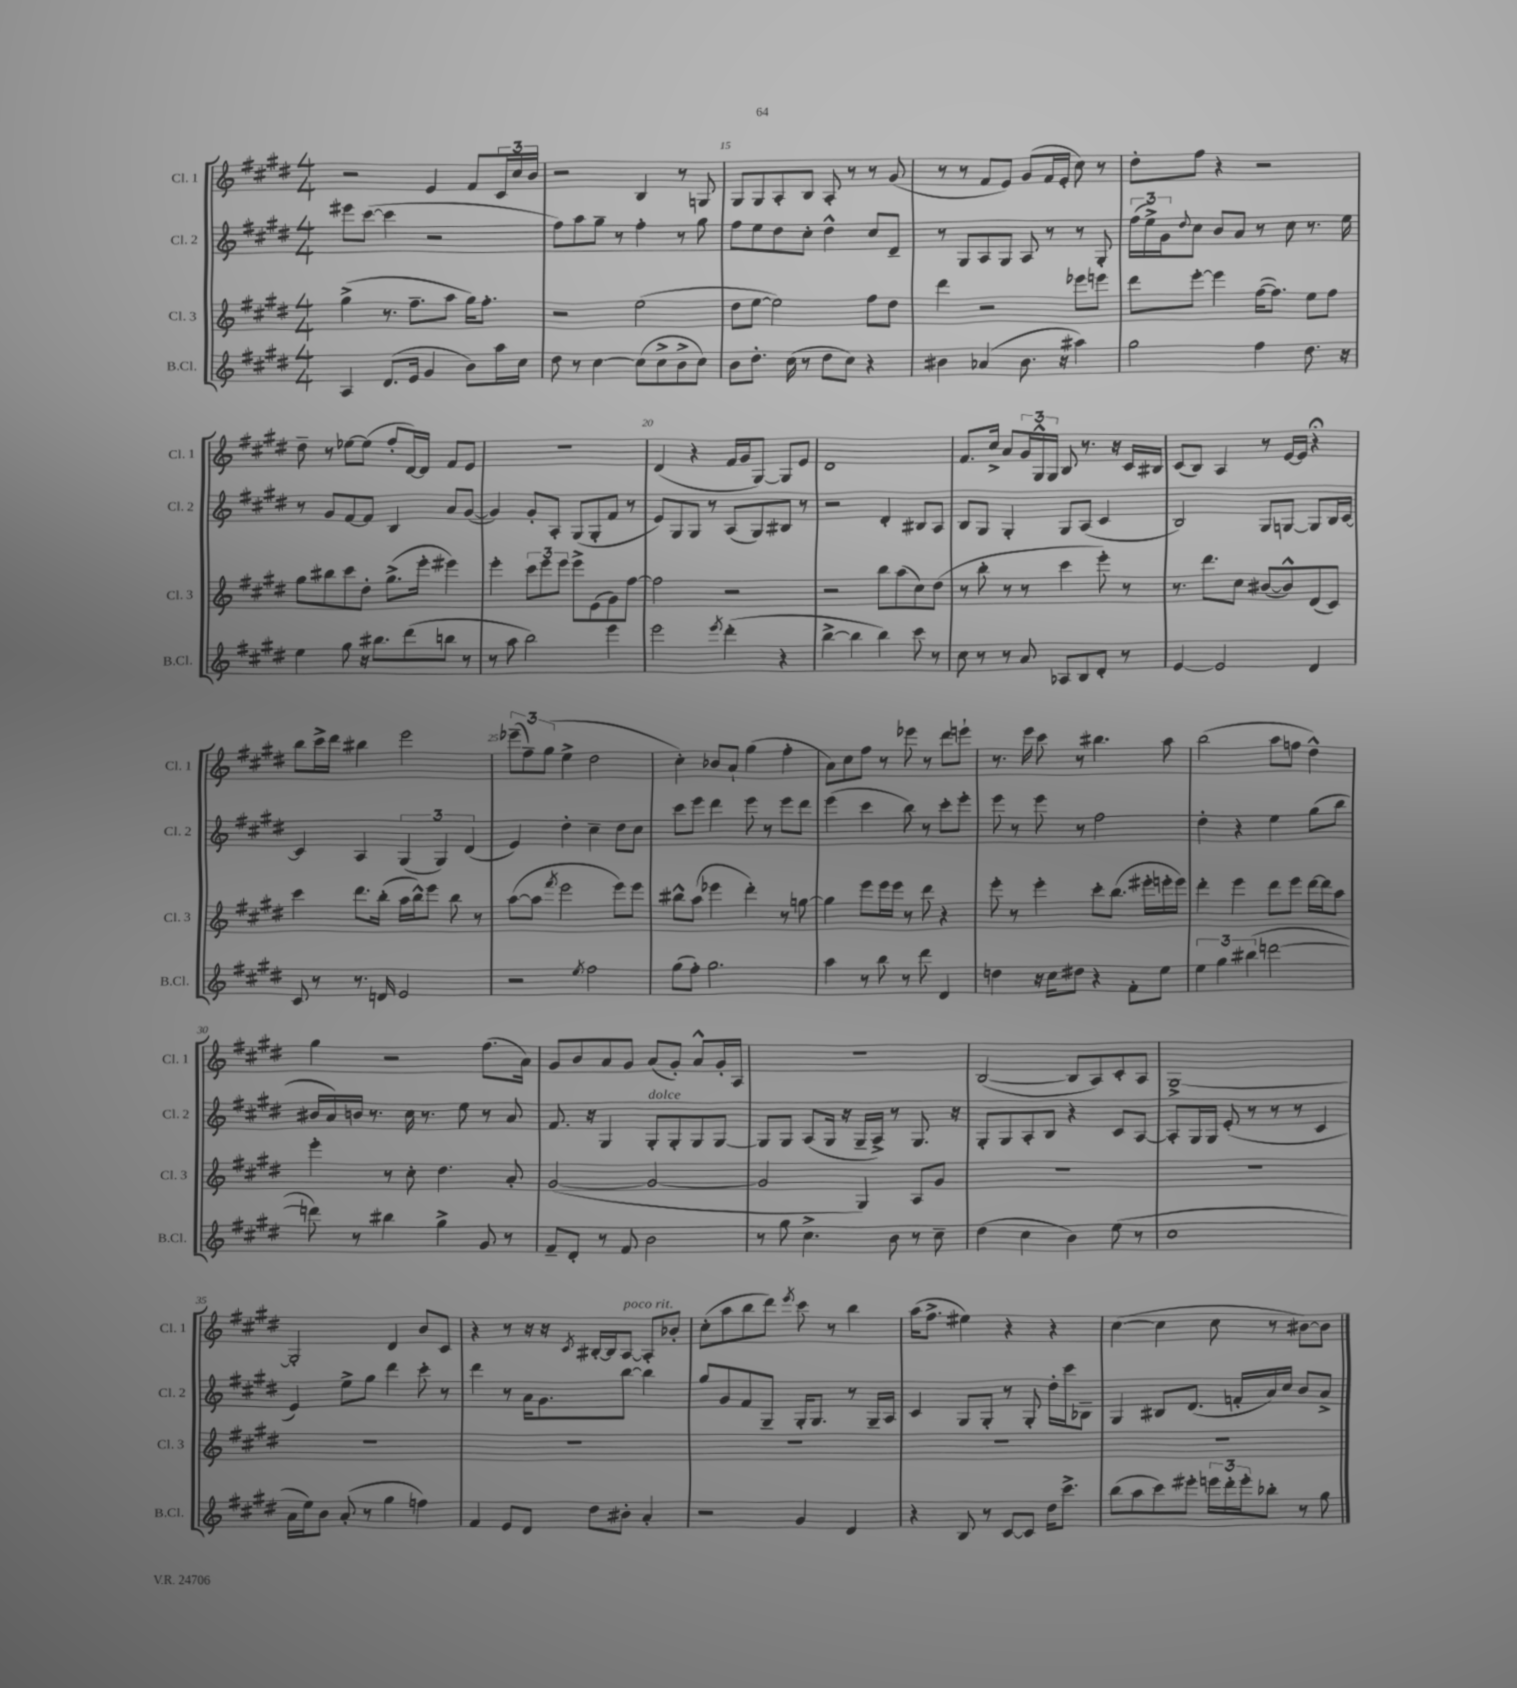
<<
\new StaffGroup <<
\new Staff = "s0" \with { instrumentName = "Cl. 1" shortInstrumentName = "Cl. 1" } {
    \clef treble \key e \major \numericTimeSignature \time 4/4
    r2 e'4 fis'8 \tuplet 3/2 { cis'16 cis''16 b'16 } |
    r2 b4 r8 g8 |
    gis8 gis8 a8-. b8 a8-. r8 r8 gis'8( |
    r8 r8 fis'8 e'8) gis'8( fis'16 e'16-. cis''8) r8 |
    dis''8-. fis''8 r4 r2 |
    dis''8-- r8 ees''8~ ees''8( fis''8-. dis'16~) dis'16 fis'8 e'8 |
    R1 |
    dis'4( r4 fis'16 gis'16 gis8~) gis8 e'8 |
    dis'1 |
    fis'8. cis''16-> a'8 \tuplet 3/2 { gis'16 gis16-^ gis16 } b8 r8. r16 cis'16 bis16 |
    cis'8( b8) a4 r8 e'16~ e'16 r4\fermata |
    b''8 cis'''16-> dis'''16 bis''4 e'''2 |
    \tuplet 3/2 { ees'''8--( fis''8--) gis''8( } e''4-> dis''2 |
    cis''4-.) bes'8 a'8-! gis''4( fis''4-. |
    a'8) cis''8 fis''8 r8 ees'''8 r8 dis'''8 e'''8-! |
    r8. e'''16 cis'''8 r8 bis''4. a''8 |
    b''2( a''8 f''8 dis''4-^) |
    gis''4 r2 fis''8.( a'16) |
    gis'8 b'8 a'8 gis'8 a'8( gis'8-.) a'8-^ gis'16-. a16 |
    R1 |
    b2~( b8 a8) cis'8-. a8 |
    gis1~-> |
    gis2-. dis'4 b'8 cis'8 |
    r4 r8 r16 r16 \acciaccatura { cis'8 } bis16~-. bis16 a8~^\markup { \italic "poco rit." } a8-. bes'8-. |
    cis''8-.( a''8 b''8 dis'''8) \acciaccatura { e'''8 } cis'''8 r8 b''4 |
    a''16( fis''8.-> eis''4) r4 r4 |
    cis''4~( cis''4 cis''8 r8 bis'8~) bis'8 \bar "|." |
}
\new Staff = "s1" \with { instrumentName = "Cl. 2" shortInstrumentName = "Cl. 2" } {
    \clef treble \key e \major \numericTimeSignature \time 4/4
    eis'''8 cis'''8~( cis'''4 r2 |
    fis''8) a''8 gis''8-- r8 fis''4-. r8 gis''8 |
    fis''8 e''8 dis''8 cis''8-. dis''4-^ cis''8 dis'8-- |
    r8 gis8 a8 gis8 a8 r8 r8 gis8-. |
    \tuplet 3/2 { fis''16( e''16->) gis'16 } \appoggiatura { dis''8 } cis''8 b'8 a'8 r8 cis''8 r8. e''16 |
    r8 gis'8 fis'8~ fis'8 b4 a'8 gis'8~( |
    gis'4) gis'8-. a8-. gis8( gis8-. fis'8 r8 |
    e'8) gis8 gis8 r8 a8( gis8) bis8 r8 |
    r2 dis'4-. bis8 a8 |
    b8 gis8 gis4-. gis8 a8( cis'4 |
    b2) gis8 g8~ g8 b16 cis'16~ |
    cis'4 a4 \tuplet 3/2 { gis4( gis4) dis'4( } |
    e'4) dis''4-. cis''4-- dis''8 cis''8 |
    cis'''8 e'''8 dis'''4 e'''8 r8 e'''8 dis'''8 |
    e'''4( cis'''4 b''8) r8 cis'''8-. e'''8-. |
    e'''8 r8 e'''8 r8 fis''2 |
    dis''4-. r4 e''4 gis''8( b''8 |
    bis'16 a'16) b'16 r8. cis''16 r8. e''8 r8 a'8 |
    fis'8. r16 gis4 gis8-.^\markup { \italic "dolce" } gis8-. gis8 gis8~ |
    gis8 gis8 a8( gis16 r16 gis16-- a16->) r8 gis8. r16 |
    gis8-. gis8 a8-. b8 r4 cis'8 a8~ |
    a8-. gis16 gis16 e'8-.( r8 r8 r8 cis'4 |
    e'4) e''8-> gis''8 dis'''4 cis'''8-. r8 |
    dis'''4 r8 a'16 gis'8. b''8~ b''4 |
    gis''8 gis'8 fis'8 gis8-- gis16-. gis8. r8 gis16-- a16 |
    cis'4 gis8 gis8-. r8 gis8-. dis''16-. cis'''16 bes8-- |
    gis4 bis8 dis'8.( f'16-. a'16) cis''16 b'8 a'8-> \bar "|." |
}
\new Staff = "s2" \with { instrumentName = "Cl. 3" shortInstrumentName = "Cl. 3" } {
    \clef treble \key e \major \numericTimeSignature \time 4/4
    gis''4->( r8. fis''8.-- a''8 gis''16) fis''8.-. |
    r2 e''2( |
    dis''8 e''8~ e''2) fis''8 dis''8 |
    dis'''4 r2 ees'''8 e'''8 |
    dis'''8 e'''8~-. e'''4 fis''16~( fis''8.) e''8 fis''8 |
    gis''8 bis''8 cis'''8 dis''8-. gis''8.->( e'''16-. eis'''4) |
    e'''4-. \tuplet 3/2 { cis'''8 e'''8 e'''8 } e'''8-> e'8( gis'8) fis''8~ |
    fis''2 r2 |
    r2 b''8 a''8( cis''8) dis''8( |
    r8 b''8-. r8 r8 cis'''4 e'''8-.) r8 |
    r8. dis'''8. cis''8 bis'8~( bis'8-^) dis'8( cis'8) |
    cis'''4 dis'''8. b''16-.( a''16 b''16-^) e'''8 b''8 r8 |
    a''8~( a''8 \acciaccatura { fis'''8 } e'''2 e'''8) e'''8 |
    bis''8-^ a''8( ees'''4 dis'''4-.) r8 g''8~ |
    g''4 e'''8 e'''16 e'''16 r8 dis'''8 r4 |
    e'''8-. r8 e'''4-. cis'''8-. b''8.( eis'''16-. e'''16-. e'''16) |
    dis'''4-. e'''4 dis'''8 e'''8 dis'''16~ dis'''16 a''8 |
    e'''4-. r8 cis''8-. dis''4. a'8-. |
    gis'2~( gis'2~ |
    gis'2 gis4) a8 gis'8 |
    R1 |
    R1 |
    R1 |
    R1 |
    R1 |
    R1 |
    R1 \bar "|." |
}
\new Staff = "s3" \with { instrumentName = "B.Cl." shortInstrumentName = "B.Cl." } {
    \clef treble \key e \major \numericTimeSignature \time 4/4
    a4 dis'8.( e'16 gis'4 b'8) a''16 cis''16 |
    dis''8 r8 cis''4~ cis''8( cis''8-> b'8-> cis''8) |
    b'8 dis''8.-. cis''16( r8 dis''8 cis''8) r4 |
    bis'4 aes'4( bis'8. r16 ais''4) |
    gis''2 fis''4 dis''8. r16 |
    e''4 gis''8 r16 bis''8. dis'''8( b''8 r8 |
    r8 a''8 b''2) e'''4 |
    e'''2 \acciaccatura { e'''8 } dis'''4-.( r4 |
    b''4~-> b''4 b''4) cis'''8 r8 |
    cis''8 r8 r8 a'8 aes8 b8 dis'8-. r8 |
    e'4~ e'2 dis'4 |
    cis'8 r8 r8. d'16 e'2 |
    r2 \acciaccatura { e''8 } fis''2 |
    gis''8( fis''8-.) gis''2. |
    a''4 r8 b''8 r8 dis'''8 dis'4 |
    d''4 r16 cis''16 dis''8 r4 fis'8-. e''8 |
    \tuplet 3/2 { e''4 gis''4 bis''4( } d'''2~ |
    d'''8) r8 bis''4 gis''4-> gis'8 r8 |
    fis'8-- dis'8-. r8 fis'8 b'2 |
    r8 gis''8 cis''4.-> b'8 r8 cis''8-- |
    dis''4( cis''4 b'4) e''8( r8 |
    cis''1 |
    a'16 e''16) b'8 a'8-.( r8 gis''4 f''4) |
    fis'4 e'8 dis'8 dis''8 bis'8-. a'4-. |
    r2 gis'4 dis'4 |
    r4 b8 r8 cis'8~ cis'8 dis''16 cis'''8.-> |
    b''8( a''8 cis'''8) eis'''8-. \tuplet 3/2 { e'''16 dis'''16-. e'''16-. } bes''8-. r8 gis''8 \bar "|." |
}
>>
>>
\layout { \context { \Score currentBarNumber = #13 \override BarNumber.break-visibility = ##(#f #t #t) barNumberVisibility = #(every-nth-bar-number-visible 5) } }
